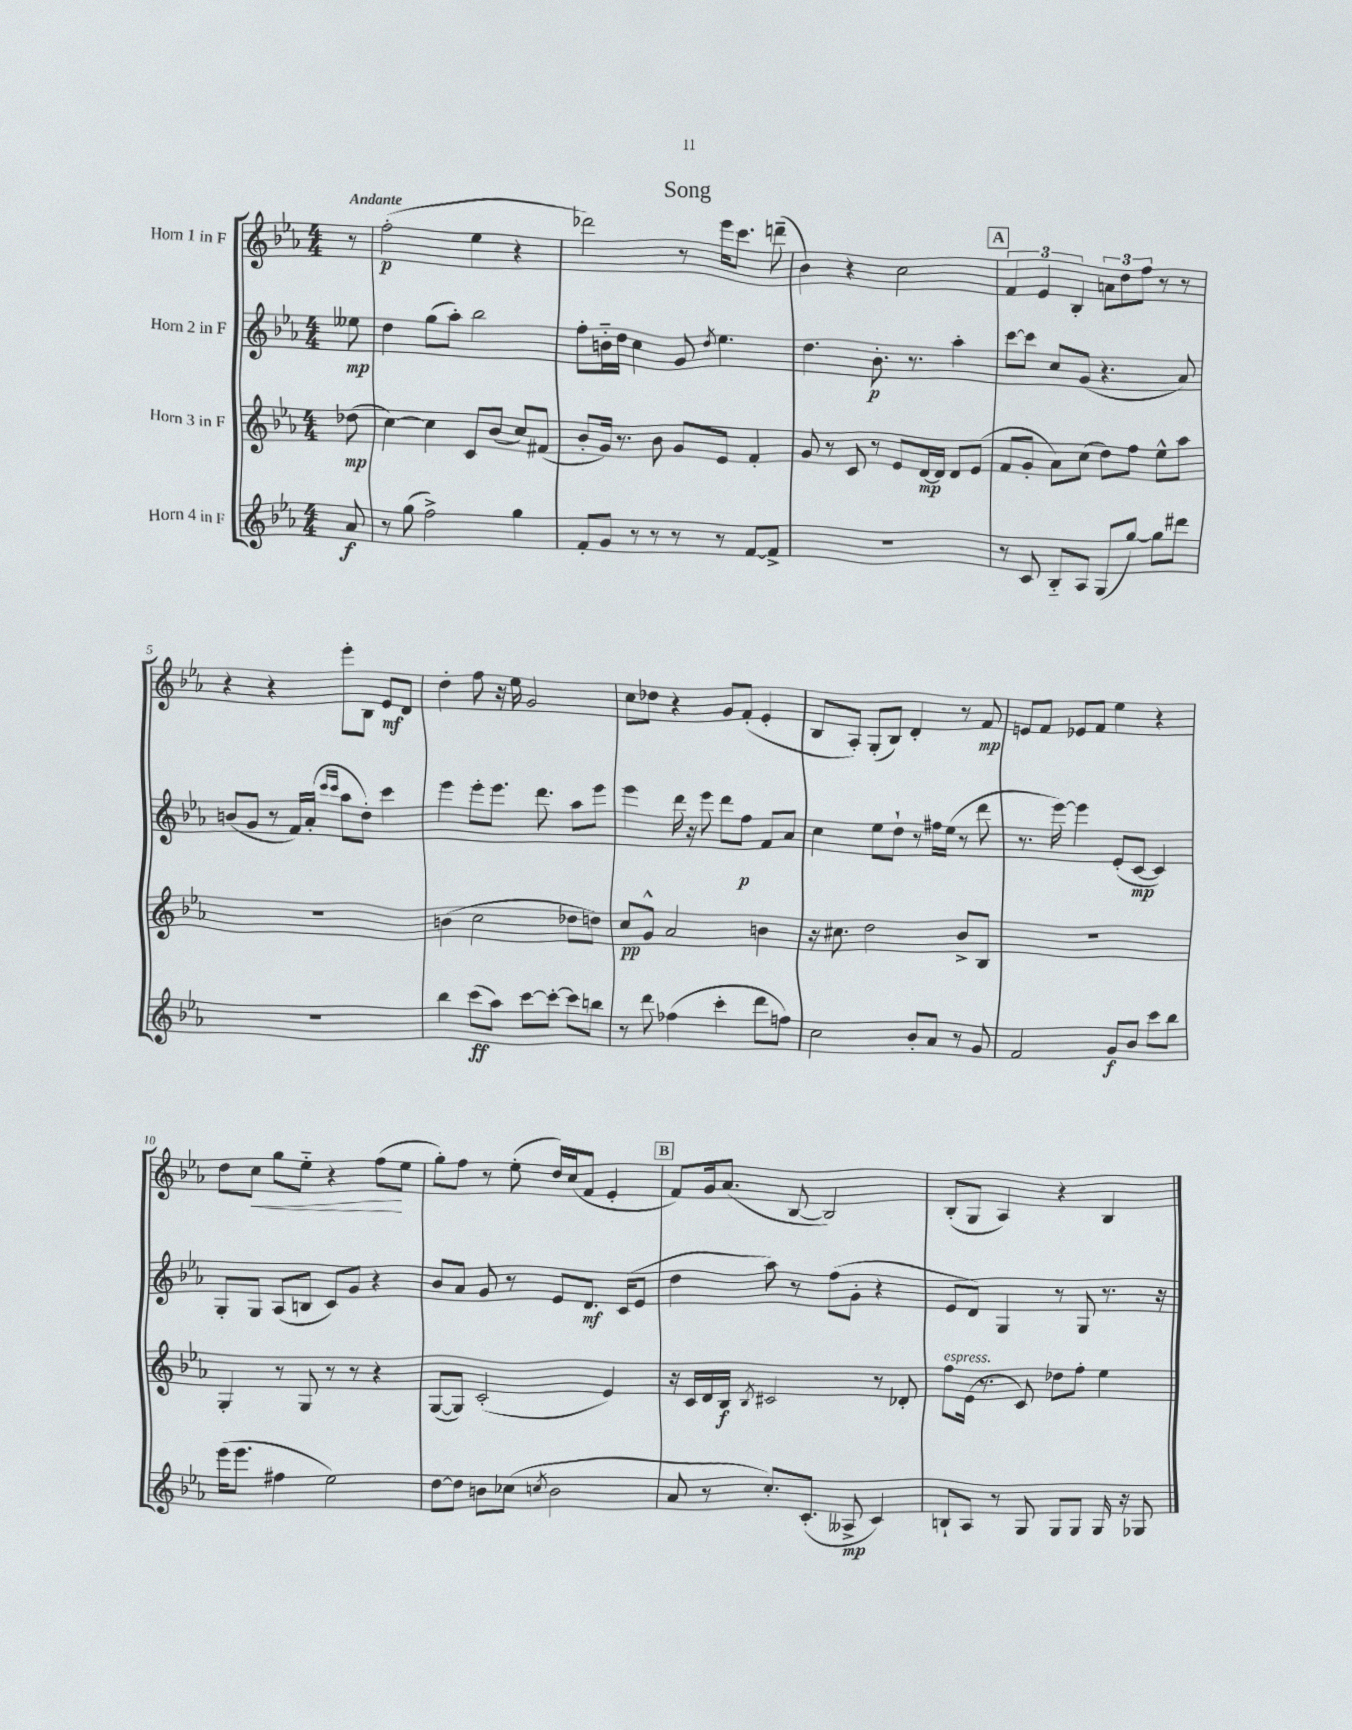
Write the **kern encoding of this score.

**kern	**kern	**kern	**kern
*staff4	*staff3	*staff2	*staff1
*clefG2	*clefG2	*clefG2	*clefG2
*k[b-e-a-]	*k[b-e-a-]	*k[b-e-a-]	*k[b-e-a-]
*M4/4	*M4/4	*M4/4	*M4/4
8a-/	(8dd-\	8ee--\	8r
=	=	=	=
8r	[4cc\)	4dd\	(2ff'\
(8gg\	.	.	.
2ff^\)	4cc\]	(8gg\L	.
.	.	8aa-'\J)	.
.	8c/L	2bb-\	4ee-\
.	(8b-/J	.	.
4gg\	8cc/L)	.	4r
.	(8f#/J	.	.
=	=	=	=
8f'/L	8b-'/L	8ff'\L	2ddd-\)
8g/J	16g/Jk)	16b'~\L	.
.	8.r	16dd\JJ	.
8r	.	4cc\	.
8r	8b-\	.	.
8r	8g/L	8g/	8r
.	.	8qdd/	.
8r	8e-/J	4.ee-\	16eee-\LK
.	.	.	8.ccc\J
[8f/L	4f'/	.	.
8f^/]J	.	.	(8ddd~\
=	=	=	=
1r	8g/	4.dd\	4b-\)
.	8r	.	.
.	8c/	.	4r
.	8r	8.b-'\	.
.	8e-/L	.	2cc\
.	.	8.r	.
.	[16d/L	.	.
.	16d/]JJ	.	.
.	8d/L	4aa-'\	.
.	(8e-/J	.	.
=	=	=	=
8r	8f/L	[8ccc\L	6f/
8c/	8g'/J	8ccc\]J	.
.	.	.	6e-/
8B-'~/L	8a-\L)	8cc/L	.
.	.	.	6B-'/
8A-/J	(8cc\J	(8g/J	.
(8G/L	8dd\L)	4.r	12a\L
.	.	.	12dd\
[8gg/J)	8ff\J	.	.
.	.	.	12ff\J
8gg\]L	8ee-^^\L	.	8r
8ddd#\J	8aa-\J	8a-/)	8r
=	=	=	=
1r	1r	(8b/L	4r
.	.	8g/J	.
.	.	8r	4r
.	.	16f/LL)	.
.	.	(16a-'/JJ	.
.	.	16qqccc/LL	.
.	.	16qqccc/JJ	.
.	.	8aa-\L	8eee-'\L
.	.	8dd'\J)	8B-\J
.	.	4ccc\	8e-/L
.	.	.	8d/J
=	=	=	=
4bb-\	(4b\	4eee-\	4dd'\
(8ccc\L	2cc\	8eee-'\L	8ff\
8aa-\J)	.	8.eee-\J	16r
.	.	.	16ee-\
[8ccc\L	.	.	2g/
.	.	8.ddd\	.
8ccc'\_J	.	.	.
8ccc\]L	8dd-\L	8aa-\L	.
8bb\J	8dd\J)	8eee-\J	.
=	=	=	=
8r	8cc/L	4eee-\	8cc\L
8ddd\	8g^^/J	.	8dd-\J
(4ff-\	2a-/	16ddd\	4r
.	.	16r	.
.	.	8eee-\	.
4ccc'\	.	8ddd\L	8g/L
.	.	8ff\J	(8f'/J
8ddd\L	4b\	8f/L	4e-'/
8ff\J)	.	8a-/J	.
=	=	=	=
2cc\	16r	4cc\	8B-/L
.	8.cc#\	.	.
.	.	.	8A-'/J)
.	2dd\	8ee-\L	(8G'/L
.	.	8dd`\J	8B-/J)
8b-'/L	.	8r	4d'/
8a-/J	.	16ff#\LL	.
.	.	(16ee-\JJ	.
8r	8b-^/L	8r	8r
8g/	8B-/J	8ddd\	8f/
=	=	=	=
2f/	1r	8.r	8e/L
.	.	.	8f/J
.	.	[16eee-\)	.
.	.	4eee-\]	8e-/L
.	.	.	8f/J
8g/L	.	(8e-'/L	4ee-\
8b-/J	.	[8c/J	.
8ccc\L	.	4c/])	4r
8bb-\J	.	.	.
=	=	=	=
(16eee-\LK	4G'/	8G'/L	8dd\L
8.eee-\J	.	.	.
.	.	8G/J	8cc\J
4ff#\	8r	(8A-/L	8gg\L
.	8G/	8B/J	8ee-'~\J
2ee-\)	8r	8c/L)	4r
.	8r	8g/J	.
.	4r	4r	(8ff\L
.	.	.	8ee-\J
=	=	=	=
[8dd\L	([8G/L	8b-/L	8gg'\L)
8dd\]J	8G/]J)	8a-/J	8ff\J
8b\L	(2c'/	8g/	8r
(8cc-\J	.	8r	(8ee-'\
8qcc/	.	.	.
2b\	.	8e-/L	16dd/LL)
.	.	.	(16cc/J
.	.	8.d/J	8f/J
.	4e-/)	.	4e-'/
.	.	(16c/LK	.
.	.	8e-/J	.
=	=	=	=
8a-/	16r	4dd\	8f/L)
.	16c/LL	.	.
8r	16d/	.	16g/k
.	16B-/JJ	.	(8.a-/J
.	8qB-/	.	.
8.cc'/L)	2c#/	8aa-\)	.
.	.	8r	[8B-/
(8.c'/J	.	.	.
.	.	(8ff\L	2B-/])
8A--^/	.	8g'\J	.
4c/)	8r	4r	.
.	8d-'/	.	.
=	=	=	=
8B`/L	8ff\L	8e-/L	(8B-'/L
8A-/J	(16e-\Jk	8d/J)	8G/J
.	8.r	.	.
8r	.	4G/	4A-/)
8G/	8c/)	.	.
8G/L	8dd-\L	8r	4r
8G/J	8ff'\J	8G/	.
16G/	4ee-\	8.r	4B-/
16r	.	.	.
8G-/	.	.	.
.	.	16r	.
==	==	==	==
*-	*-	*-	*-
